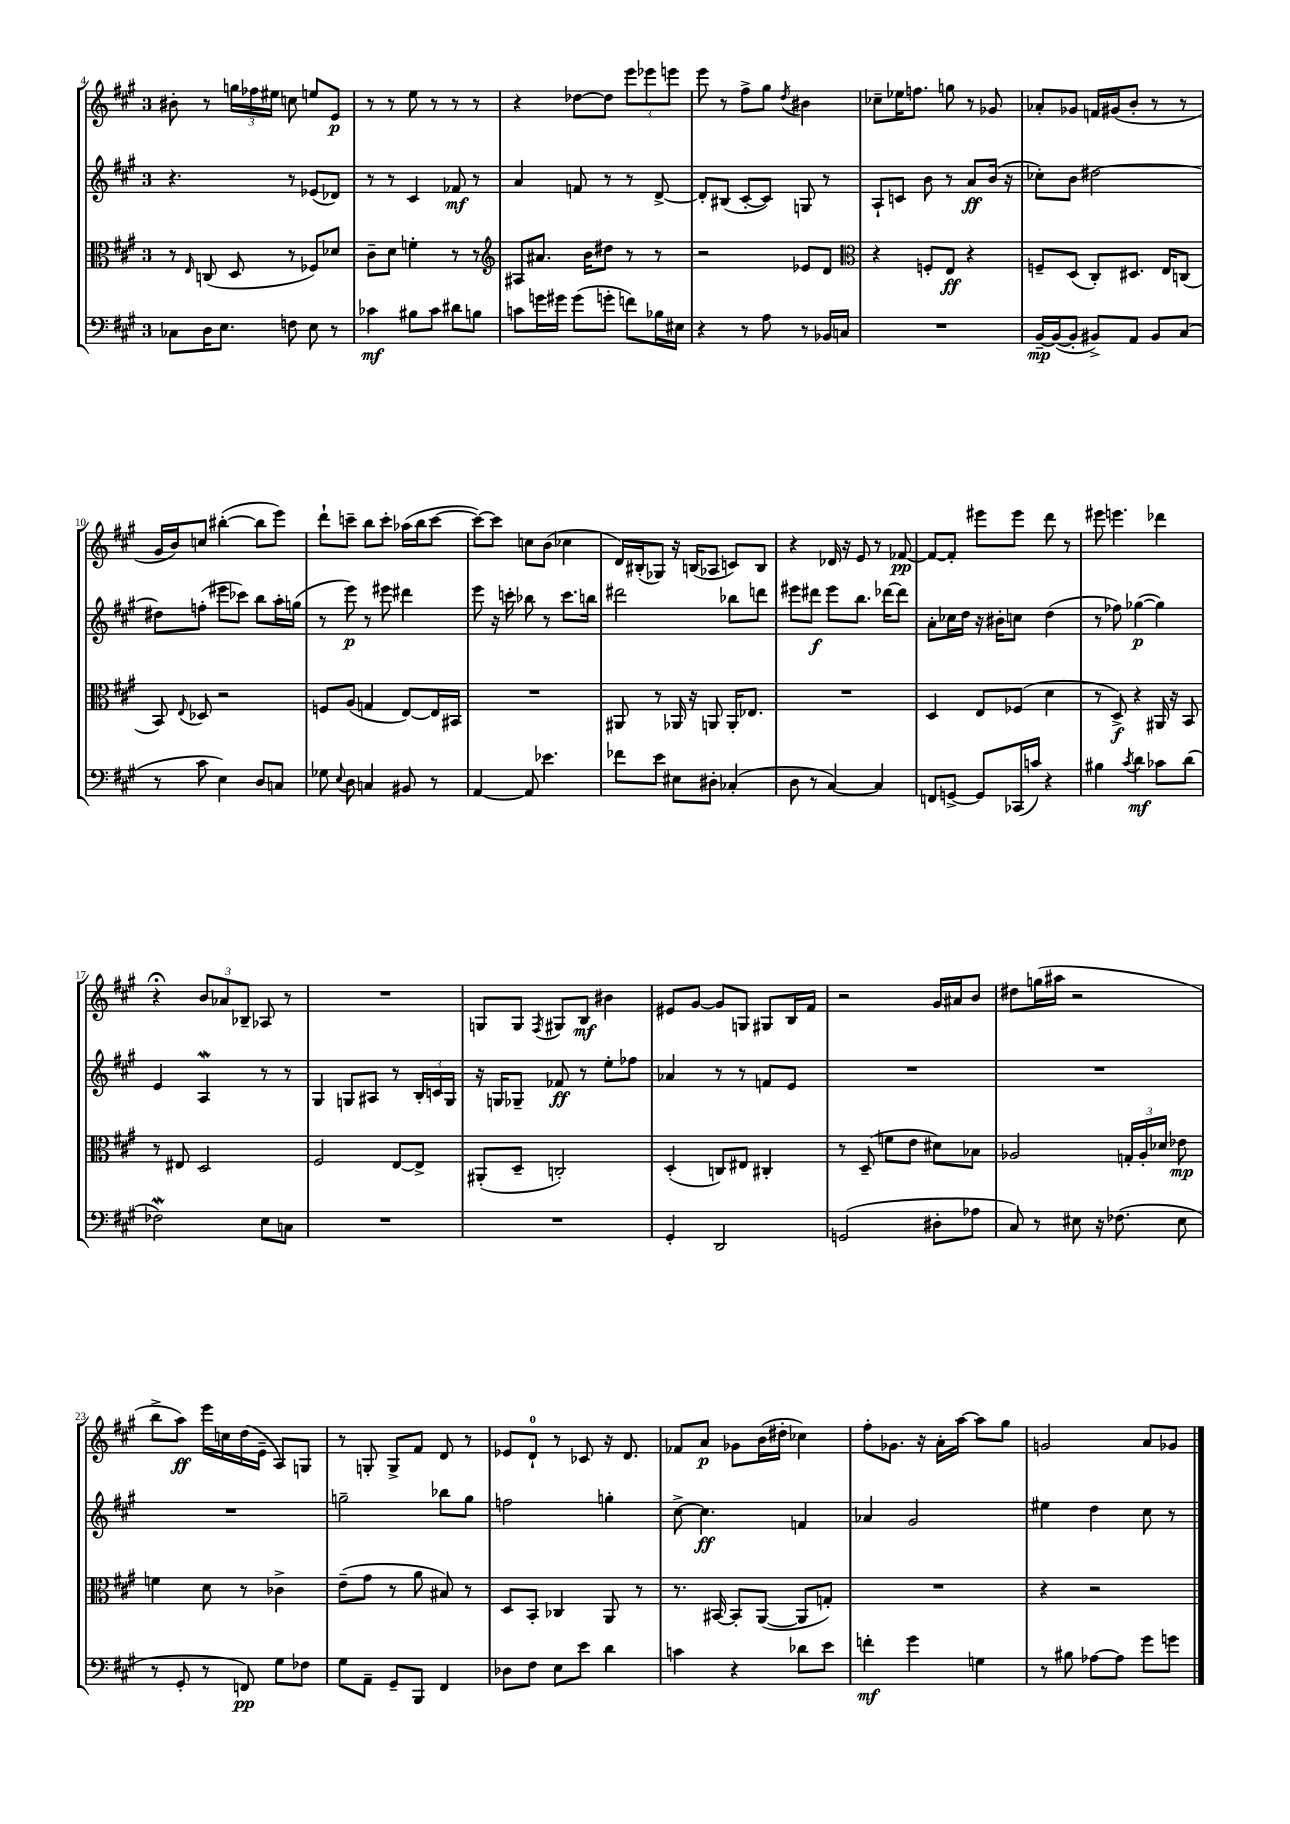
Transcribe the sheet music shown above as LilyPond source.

<<
\new StaffGroup <<
\new Staff = "s0" {
    \clef treble \key a \major \once \override Staff.TimeSignature.style = #'single-digit \time 3/4
    \autoBeamOff bis'8-. r8 \tuplet 3/2 { g''16[ fes''16 eis''16] } c''8 e''8[ e'8]\p |
    r8 r8 e''8 r8 r8 r8 |
    r4 des''8[~ des''8] \tuplet 3/2 { e'''8[ ees'''8 e'''8] } |
    e'''8 r8 fis''8[-> gis''8] \acciaccatura { d''8 } bis'4 |
    ces''8[-- ees''16 f''8.] g''8 r8 ges'8 |
    aes'8[-. ges'8] f'16[ gis'16( b'8]-. r8 r8 |
    gis'16[ b'16) c''8] bis''4~-.( bis''8[ e'''8]) |
    d'''8[-! c'''8]-- b''8[ c'''8]-. aes''16[( b''16 c'''8]~ |
    c'''8[~) c'''8] c''8[ b'8]( ces''4 |
    d'16[) bis16-.( ges8]) r16 b16[( aes8] c'8[) b8] |
    r4 des'16 r16 e'8 r8 fes'8~\pp |
    fes'8[~ fes'8]-. eis'''8[ eis'''8] d'''8 r8 |
    eis'''8 e'''4. des'''4 |
    r4\fermata \tuplet 3/2 { b'8[ aes'8 bes8]-- } aes8 r8 |
    R2. |
    g8[ g8] \acciaccatura { fis8 } gis8[ b8]\mf bis'4 |
    eis'8[ gis'8]~ gis'8[ g8] gis8[ b16 fis'16] |
    r2 gis'16[ ais'16 b'8] |
    dis''8[ g''16( ais''16] r2 |
    b''8[-> a''8]\ff) e'''16[ c''16 d''16( e'16]-- a8[) g8] |
    r8 g8-. g8[-> fis'8] d'8 r8 |
    ees'8[ d'8]-0-! r8 ces'8 r16 d'8. |
    fes'8[ a'8]\p ges'8[ b'16( dis''16]-. ces''4) |
    fis''8[-. ges'8.] r16 a'16[-. a''16]~ a''8[ gis''8] |
    g'2 a'8[ ges'8] \bar "|." |
}
\new Staff = "s1" {
    \clef treble \key a \major \once \override Staff.TimeSignature.style = #'single-digit \time 3/4
    \autoBeamOff r4. r8 ees'8[( des'8]) |
    r8 r8 cis'4 fes'8\mf r8 |
    a'4 f'8 r8 r8 d'8~-> |
    d'8[-. bis8]( cis'8[~-. cis'8]) g8 r8 |
    a8[-! c'8] b'8 r8 a'8[\ff b'16]( r16 |
    ces''8[-.) b'8] dis''2~ |
    dis''8[ f''8]-.( eis'''8[ ces'''8]) b''8[ a''16-. g''16]( |
    r8 e'''8\p) r8 eis'''8 dis'''4 |
    e'''8 r16 c'''16-. bes''8 r8 c'''8.[ b''16] |
    dis'''2 bes''8[ d'''8] |
    eis'''8[ dis'''8]\f eis'''8[ b''8.] des'''16[~ des'''8] |
    a'8[-. ces''16 d''16] r16 bis'16[-. c''8] d''4( |
    r8 fes''8) ges''4~\p( ges''4) |
    e'4 a4\mordent r8 r8 |
    gis4 g8[ ais8] r8 \tuplet 3/2 { b16[-. c'16 g16] } |
    r16 g16[ ges8]-- fes'8\ff r8 e''8[-. fes''8] |
    aes'4 r8 r8 f'8[ e'8] |
    R2. |
    R2. |
    R2. |
    g''2-- bes''8[ g''8] |
    f''2 g''4-. |
    cis''8~-> cis''4.\ff f'4 |
    aes'4 gis'2 |
    eis''4 d''4 cis''8 r8 \bar "|." |
}
\new Staff = "s2" {
    \clef alto \key a \major \once \override Staff.TimeSignature.style = #'single-digit \time 3/4
    \autoBeamOff r8 \grace { e16 } c8( d8 r8 fes8[) des'8] |
    cis'8[-- d'8] f'4-. r8 r8 |
    \clef treble ais8[ ais'8.] b'16[ dis''8] r8 r8 |
    r2 ees'8[ d'8] |
    \clef alto r4 f8[-. e8]\ff r4 |
    f8[-- d8]( cis8[-.) dis8.] e16[ c8]( |
    b,8) \appoggiatura { e8 } des8 r2 |
    f8[ a8]( g4 e8[~) e16 bis,16] |
    R2. |
    ais,8 r8 aes,16 r16 a,8 a,16[-. ees8.] |
    R2. |
    d4 e8[ fes8]( d'4 |
    r8 d8->\f) r4 ais,16 r16 b,8 |
    r8 eis8 d2 |
    fis2 e8[~ e8]-> |
    ais,8[-.( d8]-- c2-.) |
    d4-.( c8[) eis8] cis4-. |
    r8 d8--( f'8[ e'8] dis'8[) bes8] |
    aes2 \tuplet 3/2 { g16[-. aes16-. des'16] } ees'8\mp |
    f'4 d'8 r8 ces'4-> |
    e'8[--( gis'8] r8 a'8 bis8) r8 |
    d8[ b,8]-. ces4 a,8 r8 |
    r8. bis,16~ bis,8[-. a,8]~( a,8[ g8]-.) |
    R2. |
    r4 r2 \bar "|." |
}
\new Staff = "s3" {
    \clef bass \key a \major \once \override Staff.TimeSignature.style = #'single-digit \time 3/4
    \autoBeamOff ces8[ d16 e8.] f8 e8 r8 |
    ces'4\mf bis8[ ces'8] dis'8[ b8] |
    c'8[ g'16 gis'16] gis'8[( g'8]-. f'8[) bes16 eis16] |
    r4 r8 a8 r8 bes,16[ c16] |
    R2. |
    b,16[~--\mp b,16~( b,8]-. bis,8[->) a,8] bis,8[ cis8]( |
    r8 cis'8 e4) d8[ c8] |
    ges8 \appoggiatura { e8 } d8 c4 bis,8 r8 |
    a,4~ a,8 ees'4. |
    fes'8[ e'8] eis8[ dis8]-. ces4-.( |
    d8 r8 cis4~) cis4 |
    f,8[ g,8]~-> g,8[ ces,16( c'16]) r4 |
    bis4 \acciaccatura { cis'8 } d'4\mf ces'8[ d'8]( |
    fes2\mordent) e8[ c8] |
    R2. |
    R2. |
    gis,4-. d,2 |
    g,2( dis8[-. aes8] |
    cis8) r8 eis8 r16 fes8.( eis8 |
    r8 gis,8-. r8 f,8\pp) gis8[ fes8] |
    gis8[ a,8]-- gis,8[-- b,,8] fis,4 |
    des8[ fis8] e8[ e'8] d'4 |
    c'4 r4 des'8[ e'8] |
    f'4-.\mf gis'4 g4 |
    r8 bis8 aes8[~ aes8] gis'8[ g'8] \bar "|." |
}
>>
>>
\layout { \context { \Score currentBarNumber = #4 } }
